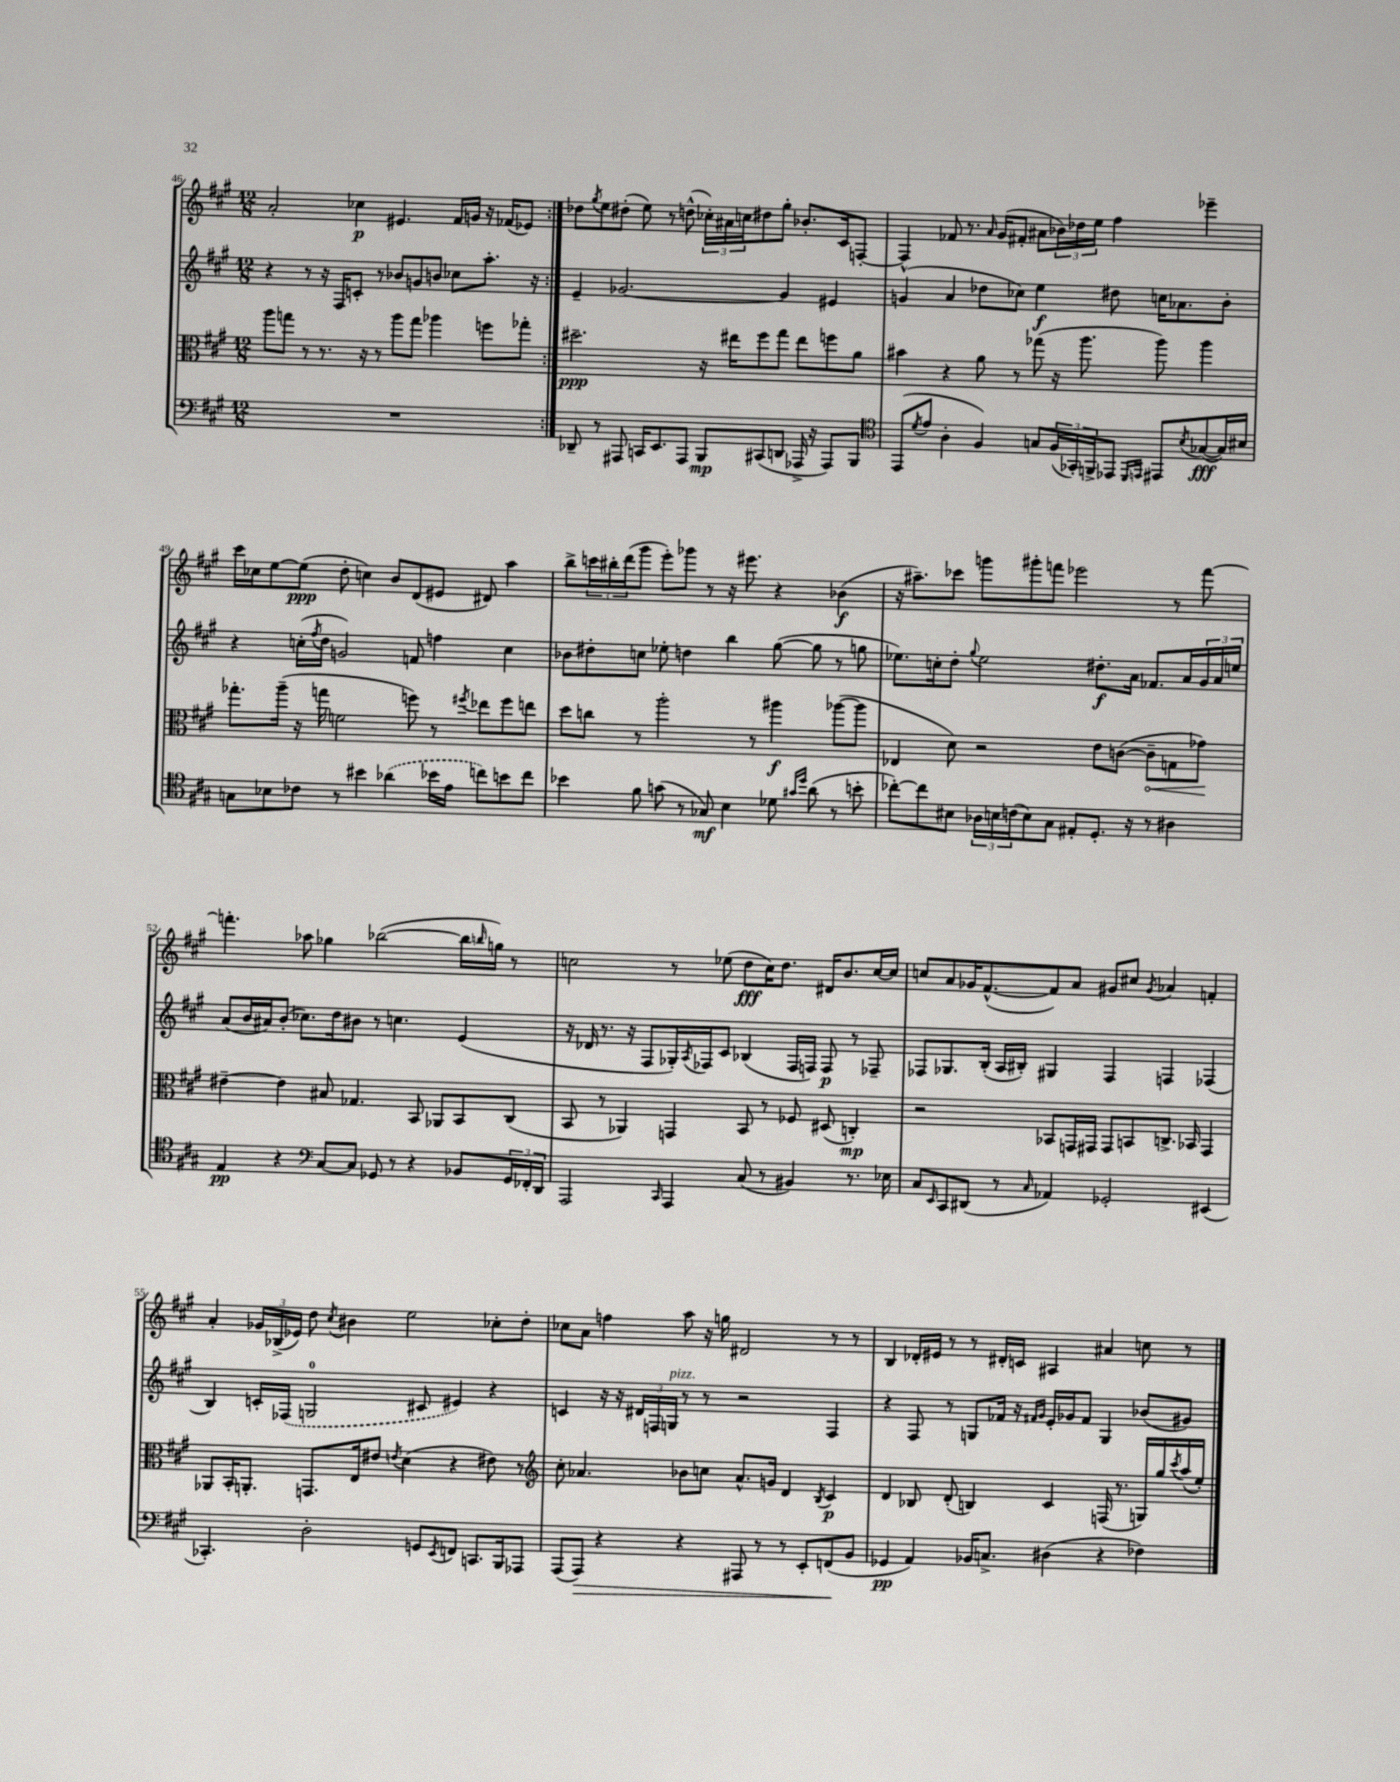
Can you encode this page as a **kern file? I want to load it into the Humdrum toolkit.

**kern	**kern	**kern	**kern
*staff4	*staff3	*staff2	*staff1
*clefF4	*clefC3	*clefG2	*clefG2
*k[f#c#g#]	*k[f#c#g#]	*k[f#c#g#]	*k[f#c#g#]
*M12/8	*M12/8	*M12/8	*M12/8
1.r	8aa	4r	2a'
.	8gg	.	.
.	8r	8r	.
.	8.r	16r	.
.	.	16F#	.
.	.	8c'	4cc-
.	16r	.	.
.	8r	8r	.
.	8aa	8b-	4.e#
.	8gg	8g	.
.	4aa-	8b	.
.	.	8cc-	16f#
.	.	.	16g
.	8ff	8.aa'	16r
.	.	.	(16f-
.	8gg-'	.	8e-)
.	.	16r	.
=:|!	=:|!	=:|!	=:|!
8DD-~	2.dd#~	4e~	8dd-
.	.	.	8qgg#
8r	.	.	8ee
8AAA#	.	[2.g-	(8dd#'
16CC	.	.	8ee)
8.EE	.	.	.
.	.	.	8r
8AAA#	.	.	(8dd^^
8BBB	16r	.	24cc-')
.	.	.	24a#
.	16ee#	.	.
.	.	.	24cc
(8CC#	8ff#	.	8dd#
8DD	8gg#	4g-]	8gg#'
16AAA-^	8ee#	.	8.b-'
16r	.	.	.
8AAA-)	8ff	4e#	.
.	.	.	16c#
8BBB	8a	.	[8F'
=	=	=	=
*clefC4	*	*	*
(8EE	4b#	(4g	4F^^]
8qd	.	.	.
8e	.	.	.
4A'	4r	4a	8f-
.	.	.	8.r
4F#)	8a	8dd-	.
.	.	.	16qqa
.	.	.	(16g#
.	8r	8cc-)	8f#'
8G	(8gg-	4ee	8a#
(24F#	16r	.	24b-)
24GG-')	.	.	24dd-
.	8.aa	.	.
24FF^	.	.	24ee
8EE-	.	8dd#	4ff#
16qqDD	.	.	.
16qqEE	.	.	.
8EE#	8aa)	16cc	.
.	.	8.a-	.
8qB	.	.	.
([8G-	4aa	.	4eee-~
16G-])	.	8b'	.
16B#	.	.	.
=	=	=	=
8G	8.gg-'	4r	16ccc#
.	.	.	16cc-
8B-	.	.	[8ee
.	(16aa~	.	.
8c-	16r	(16cc'	(8ee]
.	.	8qff#	.
.	16gg	16dd	.
8r	2f	2g)	8dd'
4b#	.	.	4cc)
(4a-	.	.	8b
.	8ff)	8f	(8d
16b-	8r	4ff	8e#
16e	.	.	.
.	8qff#	.	.
8cc)	8ee-	.	8d#)
8b	8ff#	4cc	4aa
8cc	8ee	.	.
=	=	=	=
4b-	8dd	8b-	8bb^
.	8cc	8dd#'	24ccc
.	.	.	24bb#'
.	.	.	(24ddd
8f#	8r	8cc	8ggg#
(8g	2aa'	8ee-'	8eee')
8r	.	4dd	8ggg-
8G-)	.	.	8r
4B	.	4bb	16r
.	.	.	8.eee#
.	8r	.	.
8d-	4aa#	([8gg#	4r
16qqg#	.	.	.
16qqdd	.	.	.
(8a	.	8gg#]	.
8r	([8aa-	8r	(4b-
8b'	8aa-]	8gg	.
=	=	=	=
[8cc-')	4E-	8.ee-)	16r
.	.	.	8.aa#~)
8cc-]	.	.	.
.	.	16cc'	.
8B#	8d)	8dd'	8ccc-
.	.	8qqgg#	.
24A-	2r	2ee-	8ggg
24B	.	.	.
(24c	.	.	.
8B)	.	.	8ggg#'
8G#	.	.	8fff
8E#'	.	.	2eee-
8.D'	8e	8.dd#'	.
.	([8c	.	.
16r	.	16a	.
8r	8c~]	8.f-	.
4A#	8G	.	8r
.	.	16a	.
.	8g-)	24g#	[8fff
.	.	24a	.
.	.	24ee	.
=	=	=	=
4E	[4e#~	(8a	4.fff']
.	.	16b	.
.	.	16a#)	.
4r	4e#]	(8b'	.
.	.	8.cc-)	8aa-
*clefF4	*	*	*
[8C#	8B#	.	4gg-
.	.	16dd	.
8C#]	4.G-	8b#	.
8GG-	.	8r	([2bb-
8r	.	4.cc	.
4r	8BB	.	.
.	8AA-	.	.
8BB-	8BB	(4e	16bb-]
.	.	.	16qqbb
.	.	.	16gg)
24GG-	(8C#	.	8r
24FF-'	.	.	.
24DD	.	.	.
=	=	=	=
2AAA	8BB	16r	2cc
.	.	16d-	.
.	8r	8.r	.
.	4AA-)	.	.
.	.	16r	.
.	.	8F#	.
16qqCC#	.	.	.
4AAA	4GG	16G-')	8r
.	.	8qA	.
.	.	16F-	.
.	.	8c#	(8ee-
(8C#	8BB	(4B-	8dd
8r	8r	.	16cc)
.	.	.	8.dd
4BB#)	8F-	16F-	.
.	.	16F)	.
.	(8D#	8F	16d#
.	.	.	8.b
8.r	4C')	8r	.
.	.	8F-~	[16cc
16E-	.	.	16cc]
=	=	=	=
8C#	2r	8F-	8cc
16qqEE	.	.	.
8CC#	.	8.G-	8a
(8DD#	.	.	16g-
.	.	(16B'	([8.f#^^
8r	.	16A	.
.	.	16B#')	.
16qqC#	.	.	.
4AA-)	8BB-	4G#	8f#])
.	16GG	.	8a
.	16GG#	.	.
2GG-'	8GG#	4F-	8g#
.	8BB	.	8cc#
.	.	.	8qg#
.	8.C^	4F	4a-
.	16BB-	.	.
(4EE#	4GG#	(4F-	4f'
=	=	=	=
4.CC-')	8AA-	4B)	4a'
.	16BB'	.	.
.	8.AA'	.	.
.	.	16c'	24g-
.	.	.	(24B-^
.	.	(16F-	.
.	.	.	24e-)
2D'	8.GG	2G	8dd
.	.	.	8qcc#
.	.	.	4b#
.	16E	.	.
.	8e#	.	.
.	8qe	.	.
.	(4d	.	2ee
8GG	.	8c#	.
8qEE	.	.	.
8FF	4r	4e#)	.
8.CC	.	.	.
.	8e#)	4r	8cc-'
16BBB	.	.	.
8AAA-	8r	.	8dd'
=	=	=	=
*	*clefG2	*	*
(8AAA	8cc#'	4c	8cc-
8AAA)	4.a-	.	8a
4r	.	16r	4ff
.	.	16r	.
.	.	24d#	.
.	.	24F	.
.	.	24G	.
4r	8b-	8r	8aa
.	8cc	8r	16r
.	.	.	16gg
8AAA#	8.a-^^	2r	2d#
8r	.	.	.
.	16g	.	.
8r	4d	.	.
8EE'	.	.	.
.	8qB	.	.
(8FF	4c#	4F	8r
8BB	.	.	8r
=	=	=	=
4GG-	4d	4r	4B
4AA)	8B-	8F#	16d-'
.	.	.	16e#
.	(8d'	8r	8r
16BB-	4B)	8G	8r
8.C^	.	.	.
.	.	16f-	16d#'
.	.	16r	16c
.	.	16qqf#	.
.	.	16qqg#	.
(4D#	4c#	16e'	4A#
.	.	16g-	.
.	.	8f#	.
4r	(16F	4G	4a#
.	8.r	.	.
4F-)	16G)	(8b-	8cc
.	16gg#	.	.
.	8qccc#	.	.
.	(16aa	8g#)	8r
.	16ee')	.	.
==	==	==	==
*-	*-	*-	*-
